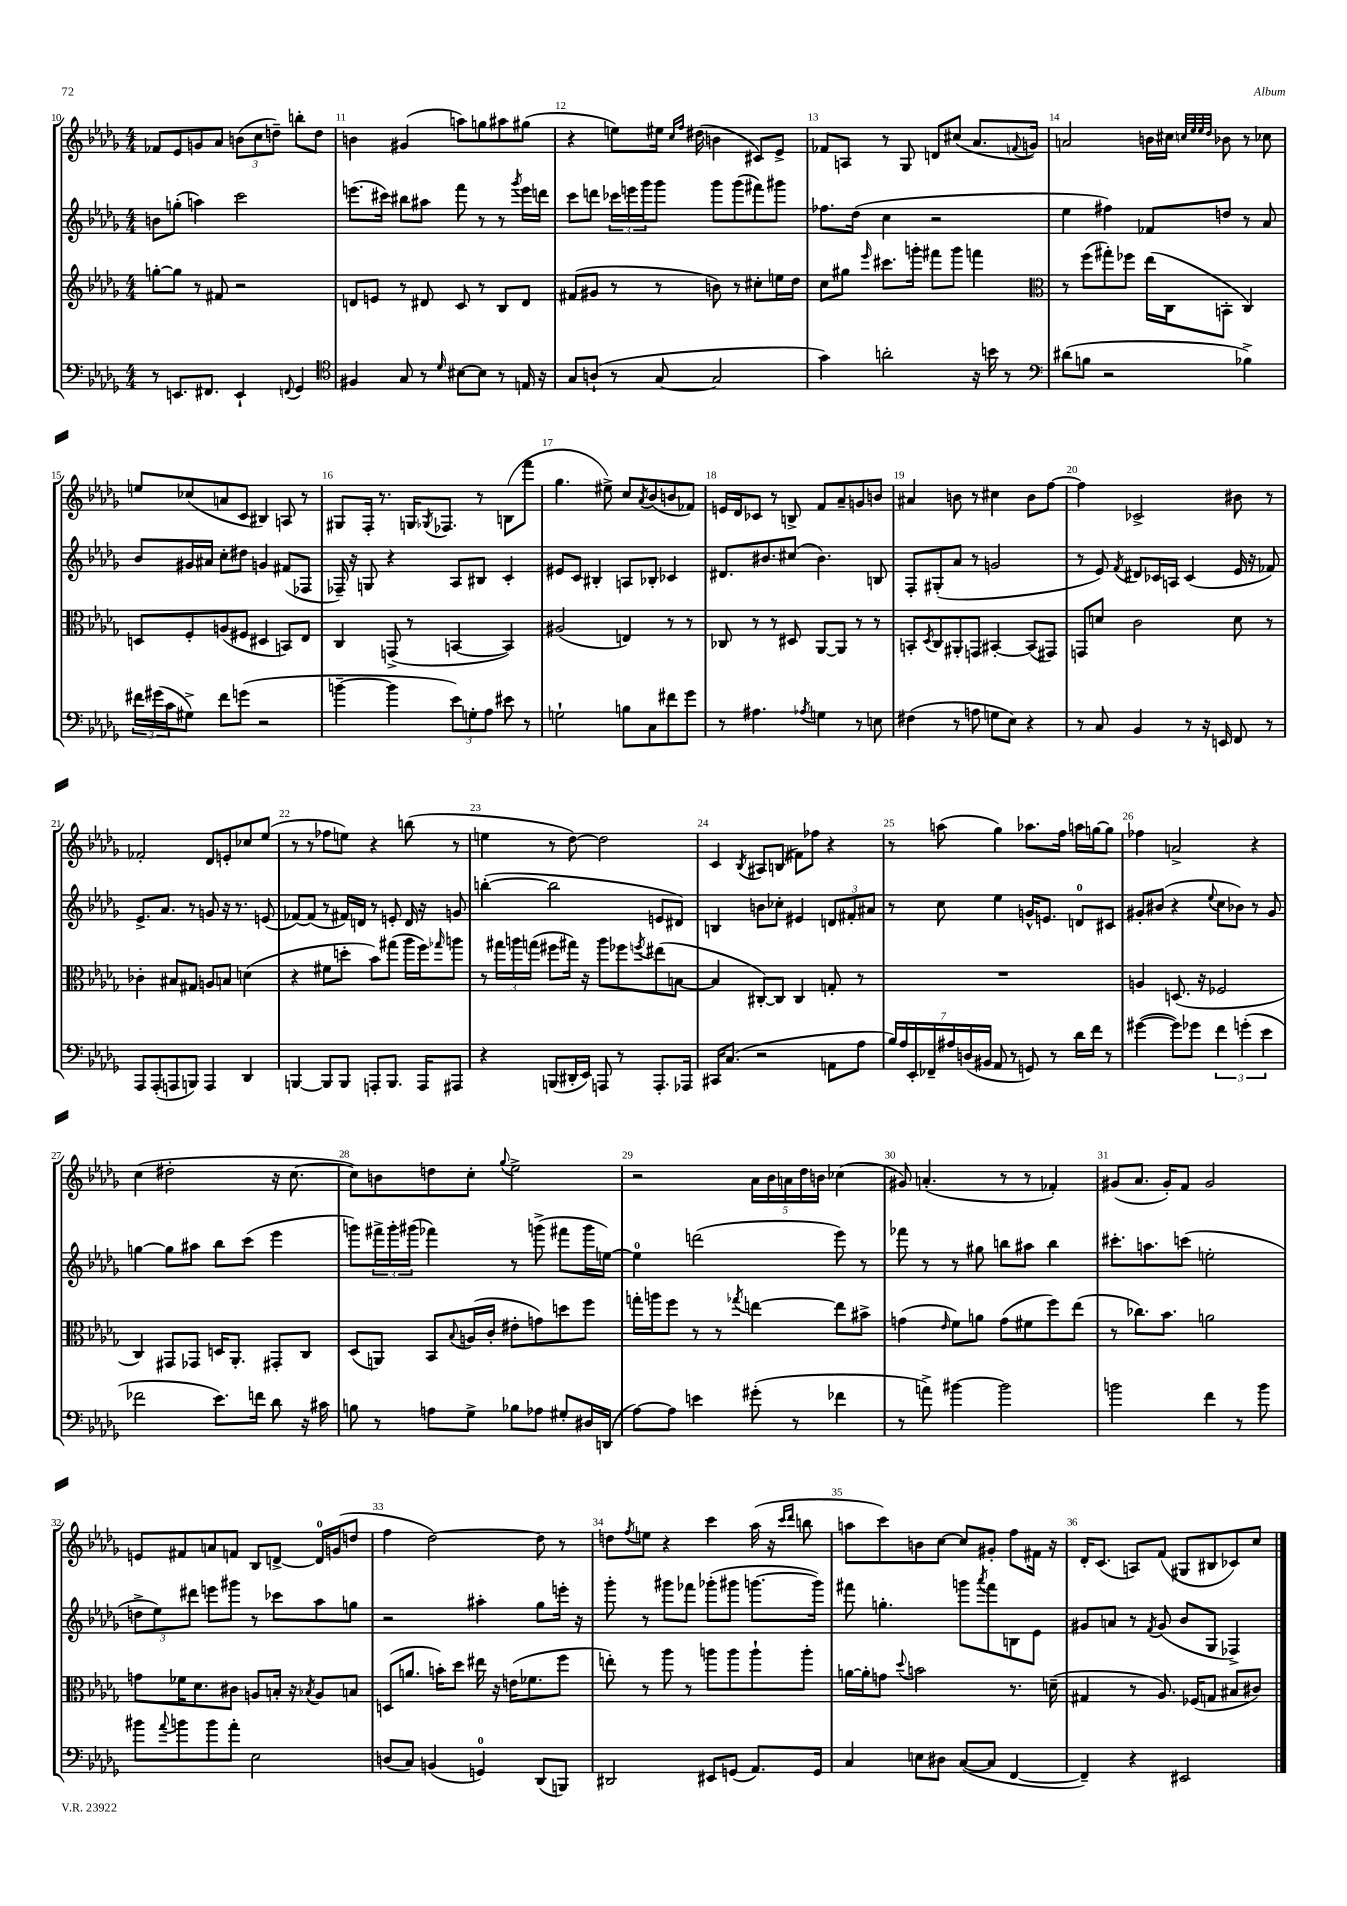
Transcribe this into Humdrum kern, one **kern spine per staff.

**kern	**kern	**kern	**kern
*part4	*part3	*part2	*part1
*staff4	*staff3	*staff2	*staff1
*clefF4	*clefG2	*clefG2	*clefG2
*k[b-e-a-d-g-]	*k[b-e-a-d-g-]	*k[b-e-a-d-g-]	*k[b-e-a-d-g-]
*M4/4	*M4/4	*M4/4	*M4/4
=10	=10	=10	=10
8r	[8ggn'\L	8bn\L	8f-X/L
8.EEn/L	8gg\J]	(8ggn'\J	8e-/
.	8r	4aan\)	8gn/
8.FF#X/J	.	.	.
.	8f#X/	.	8a-/J
4EE`/	2r	2ccc\	(12bn\L
.	.	.	12cc\
.	.	.	12ddn~\J)
8qqFFn/	.	.	.
4GG-/	.	.	8bbn'\L
.	.	.	8dd\J
=11	=11	=11	=11
*clefC4	*	*	*
4F#X/	8dn/L	(8.eeen\L	4bn\
.	8en/J	.	.
.	.	16ccc#X\Jk)	.
8G-/	8r	8bb#X\L	(4g#X/
8r	8d#X/	8aa#X\J	.
16qqd-/	.	.	.
[8B#X\L	8c/	8fff\	8aan\L)
8B#\J]	8r	8r	8ggn\
8r	8B-/L	8r	8aa#X\
.	.	8qggg-/	.
16En/	8d#/J	16eee\LL	(8gg#X\J
16r	.	16dddn\JJ	.
=12	=12	=12	=12
8G-/L	(8f#X/L	8ccc\L	4r
(8An`/J	8g#X/J	8dddn\J	.
8r	8r	24ccc-X\LL	8een\L)
.	.	24eeen\	.
.	.	24ggg-\J	.
[8G-/	8r	8ggg-\J	16ee#X\Jk
.	.	.	16qqcc/LL
.	.	.	16qqff/JJ
.	.	.	(16dd#X\
2G-/]	8bn\)	8ggg-\L	4bn\
.	8r	(8ggg-\	.
.	8cc#X'\L	8fff#X\)	8c#X/L)
.	16een\L	8ggg#X\J	8e-^/J
.	16dd-\JJ	.	.
=13	=13	=13	=13
4g-\)	8cc\L	8.ff-X\L	8f-X/L
.	8gg#X\J	.	8An/J
.	.	(16dd-\Jk	.
.	16qqeee-/	.	.
2an'\	8.ccc#X\L	4cc\	8r
.	.	.	8G-/
.	16gggn'\Jk	.	.
.	8fff#X\L	2r	8dn/L
.	8ggg\J	.	(8cc#X/J
16r	4fffn\	.	8.a-/L
16bn\	.	.	.
8r	.	.	.
.	.	.	8qqfn/
.	.	.	16gn/Jk)
=14	=14	=14	=14
*clefF4	*clefC3	*	*
(8d#X\L	8r	4ee-\	2an/
8Bn\J	(8ff\L	.	.
2r	8gg#X'\)	4ff#X\)	.
.	8ff-X\J	.	.
.	(16ee-\LL	8f-X/L	16bn\LL
.	16C\J	.	16cc#X\JJ
.	.	.	32qqccn/LLL
.	.	.	32qqee-/
.	.	.	32qqee-/
.	.	.	32qqdd-/JJJ
.	8BBn'\J	8ddn/J	8b-X\
4B-X^\)	4C/)	8r	8r
.	.	8a-/	8cc-X\
!!LO:LB:g=z
=15	=15	=15	=15
24f#X\LL	8Dn/L	8b-/L	8een/L
(24g#X\	.	.	.
24c\J	.	.	.
8G#X^\J)	8F'/	16g#X/L	(8cc-X/
.	.	16a#X/JJ	.
8f#\L	(8An/	8cc'\L	8an/
(8gn\J	8F#X/J	8dd#X\J	8c/J
2r	4D#X/	4gn/	4B#X/)
.	8BBn/L)	(8f#X/L	8An/
.	8E-/J	8F-X/J	8r
=16	=16	=16	=16
[4bn~\	4C/	16F-X~/)	8G#X/L
.	.	16r	.
.	.	8Gn/	16F'/Jk
.	.	.	8.r
4b\]	(8GGn^/	4r	.
.	8r	.	16Gn/KL
.	.	.	8qG-X/
.	.	.	8.F-X/J
12e-\L)	[4BBn/	8A-/L	.
12Gn'\	.	.	.
.	.	8B#X/J	8r
12A-\J	.	.	.
8e#X\	4BB/])	4c'/	(8Bn\L
8r	.	.	8fff\J
=17	=17	=17	=17
2Gn`\	(2A#X/	8e#X/L	4.gg-\
.	.	8c/J	.
.	.	4B#X'/	.
.	.	.	8ee#X^\)
8Bn\L	4En/)	8An/L	8cc/L
.	.	.	8qa-/
8C\	.	8B-X'/J	(8b-/
8f#X\	8r	4c-X/	8bn/
8g-\J	8r	.	8f-X/J)
=18	=18	=18	=18
8r	8C-X/	8.d#X/L	16en/LL
.	.	.	16d-/J
4.A#X\	8r	.	8c-X/J
.	.	8.b#X/	.
.	8r	.	8r
.	8D#X/	(8cc#X/J	8Bn^/
8qA-X/	.	.	.
4Gn\	[8AA-/L	4.b#\)	8f/L
.	8AA-/J]	.	8a-~/
8r	8r	.	8gn/
8En\	8r	8Bn/	8bn/J
=19	=19	=19	=19
(4F#X\	8BBn'/L	8F'/L	4a#X/
.	8qD-/	.	.
.	8C/	(8G#X'/	.
8r	8AA#X'/	8a-/J	8bn\
8An\	8GGn/J	8r	8r
8Gn\L	[4BB#X'/	2gn/	4cc#X\
8E-\J)	.	.	.
4r	(8BB#/L]	.	8b\L
.	8GG#X/J)	.	[8ff\J
=20	=20	=20	=20
8r	8GGn/L	8r	4ff\]
8C/	8dn/J	8e-/)	.
.	.	8qf/	.
4BB-/	2c\	8d#X/L	2c-X^/
.	.	16c-X/L	.
.	.	16An/JJ	.
8r	.	(4c-/	.
16r	.	.	.
16EEn/	.	.	.
8FF/	8d\	16e-/	8b#X\
.	.	16r	.
8r	8r	8f-X/)	8r
!!LO:LB:g=z
=21	=21	=21	=21
8AAA-/L	4c-X'\	8.e-^/L	2f-X'/
(8AAA-'/	.	.	.
.	.	8.a-/J	.
8AAAn/	8B#X/L	.	.
8BBBn/J)	8G#X/J	8r	.
4AAA/	8An/L	8gn/	8d-/L
.	8Bn/J	16r	8en'/
.	.	8.r	.
4DD-/	(4dn\	.	8cc-X/
.	.	(8en/	(8ee-/J
=22	=22	=22	=22
[4BBBn/	4r	[8f-X/L)	8r
.	.	(8f-/J]	8r
8BBB/L]	8f#X\L	8r	8ff-X\L
8BBB/J	8ddn'\J	16f#X/LL)	8een\J)
.	.	16dn/JJ	.
8AAAn'/L	8b-\L)	8r	4r
8.BBB/J	(8gg#X\J	8en'/	.
.	16aa-\LL	16d/	(8bbn\
16AAA/KL	16ff\J)	16r	.
.	16qqgg-X/	.	.
8AAA#X/J	8aan\J	8gn/	8r
=23	=23	=23	=23
4r	8r	([4bbn'\	4een\
.	24gg#X\LL	.	.
.	24aan\	.	.
.	(24ggn\JJ	.	.
(8BBBn/L	8ff#X\L	2bb\]	8r
16DD#X'/L	16gg#X\Jk)	.	[8dd-\)
16EE-/JJ)	16r	.	.
8AAAn/	8aa\L	.	2dd-\]
8r	8ff-X\	.	.
.	8qffn/	.	.
8.AAA'/L	(8ee#X\	8en/L	.
.	[8Bn\J	8d#X/J)	.
16AAA-X/Jk	.	.	.
=24	=24	=24	=24
16CC#X/KL	4B/]	4Bn/	4c/
(8.C/J	.	.	.
.	.	.	8qB-/
2r	[8C#X'/L)	8bn\L	8A#X/L
.	8C#/J]	8cc-X'\J	(8Bn/J
.	4C#/	4e#X/	8f#X\L)
.	.	.	8ff-X\J
8AAn\L	8Gn'/	12dn/L	4r
.	.	12f#X'/	.
8A-\J	8r	.	.
.	.	12a#X/J	.
=25	=25	=25	=25
28B-/LL)	1r	8r	8r
28A-/	.	.	.
28EE-'/	.	.	.
28FF-X~/	.	.	.
.	.	8cc\	(8aan\
28A#X/	.	.	.
(28Dn/	.	.	.
28BB#X/JJ	.	.	.
8AA-/	.	4ee-\	4gg-\)
8r	.	.	.
8GGn/)	.	16gn^^/KL	8.aa-X\L
.	.	8.en/J	.
8r	.	.	.
.	.	.	16ff\Jk
16d-\LL	.	8dn/L	16aan\LL
16f\JJ	.	.	[16ggn\J
8r	.	8c#X/J	8gg\J]
=26	=26	=26	=26
([4g#X\	4An/	8g#X'/L	4ff-X\
.	.	(8b#X/J	.
8g#\L])	(8.Dn/	4r	2an^/
8g-X\J	.	.	.
.	16r	.	.
.	.	8qqee-/	.
6f\	2F-X/	8cc\L	.
.	.	8b-X\J)	.
(6gn'\	.	.	.
.	.	8r	4r
6e-\	.	.	.
.	.	8g#/	.
!!LO:LB:g=z
=27	=27	=27	=27
2f-X\	4C/)	[4ggn\	(4cc\
.	8GG#X/L	8gg\L]	2dd#X'\
.	8GG-X/J	8aa#X\J	.
8.e-\L)	16Dn/KL	8bb-\L	.
.	8.AA-'/J	.	.
.	.	(8ccc\J	.
16fn\Jk	.	.	.
8d-\	8GG#X'/L	4eee-\	16r
.	.	.	[8.cc\
16r	8C/J	.	.
16c#X\	.	.	.
=28	=28	=28	=28
8Bn\	(8D-/L	8gggn\L)	8cc\L])
8r	8AAn/J)	24fff#X^\L	8bn\
.	.	24ggg'\	.
.	.	(24ggg#X\JJ	.
8An\L	8BB-/L	4fff-X\)	8ddn\
.	8qqB-/	.	.
8G-^\J	(16An/L	.	8cc'\J
.	16c'/JJ	.	.
.	.	.	8qqgg-/
8B-X\L	8e#X'\L	8r	2ee-^\
8A-X\J	8gn\)	(8gggn^\	.
8G#X'/L	8ddn\	8fff#X\L	.
16D#X/L	8ff\J	16ggg\L	.
(16DDn/JJ	.	[16een\JJ)	.
=29	=29	=29	=29
[8A-\L)	16ggn'\LL	4ee\]	2r
.	16aan\J	.	.
8A-\J]	8ff\J	.	.
4en\	8r	(2dddn\	.
.	8r	.	.
.	8qgg-X/	.	.
(8g#X'\	[4een\	.	20a-\LL
.	.	.	20b-\
.	.	.	20an\
8r	.	.	.
.	.	.	20dd-\
.	.	.	20bn\JJ
4f-X\	8ee\L]	8eee-\)	(4cc-X\
.	8b#X^\J	8r	.
=30	=30	=30	=30
8r	(4gn\	8fff-X\	8g#X/)
8an^\)	.	8r	(4.an'/
.	16qqe-/	.	.
[4b#X\	8f\L)	8r	.
.	8an\J	8gg#X\	.
2b#\]	(8g\L	8bbn\L	8r
.	8f#X\	8aa#X\J	8r
.	8ff\)	4bb\	4f-X'/)
.	(8ee-\J	.	.
=31	=31	=31	=31
2bn\	8r	8.ccc#X'\L	(8g#X/L
.	8.cc-X\L)	.	8.a-/J
.	.	8.aan\	.
.	8.b-\J	.	16g#'/KL)
.	.	(8cccn\J	8f/J
4f\	2an\	2een'\	2g#/
8r	.	.	.
8b\	.	.	.
!!LO:LB:g=z
=32	=32	=32	=32
8b#X\L	8gn\L	12ddn^\L	8en/L
.	.	12ee-\)	.
8qqa-/	.	.	.
8bn\	16f-X\K	.	8f#X/
.	.	12ddd#X\J	.
.	8.d-\	.	.
8b\	.	8eeen\L	8an/
8a-'\J	8c#X\J	8ggg#X\J	8fn/J
2E-\	8An/L	8r	8B-/L
.	16Bn'/Jk	8ccc-X\L	[8dn^/J
.	16r	.	.
.	8qB-X/	.	.
.	8A/L	8aa-\	16d/LL]
.	.	.	(16gn/J
.	8Bn/J	8ggn\J	8ddn/J
=33	=33	=33	=33
(8Dn/L	(8Dn/L	2r	4ff\
8C/J)	8.an/J	.	.
(4BBn/	.	.	[2dd-\)
.	16bn'\KL)	.	.
.	8dd-\J	.	.
4GGn/)	16ee#X\	4aa#X'\	.
.	16r	.	.
.	(16en\KL	.	.
.	8.f-X\	.	.
(8DD-/L	.	8gg-\L	8dd-\]
8BBBn/J)	8ff\J	16eeen'\Jk	8r
.	.	16r	.
=34	=34	=34	=34
2DD#X/	8een'\)	8ggg-'\	8ddn\L
.	.	.	8qff/
.	8r	8r	8een\J
.	8aa-\	8ggg#X\L	4r
.	8r	8fff-X\J	.
8EE#X/L	8aan\L	(8ggg-X'\L	4ccc\
(8GGn/J	8aa\	8ggg#X\J	.
8.AA-/L)	8aa`\	[8.gggn\L	(16aa-\
.	.	.	16r
.	.	.	16qqccc/LL
.	.	.	16qqddd-/JJ
.	8aa'\J	.	8bbn\
16GG/Jk	.	16ggg\Jk])	.
=35	=35	=35	=35
4C/	[16an\LL	8fff#X\	8aan\L
.	16a'\J]	.	.
.	8gn\J	4.ggn'\	8ccc\)
.	8qqdd-/	.	.
8En\L	2bn\	.	8bn\
8D#X\J	.	.	[8cc\J
([8C/L	.	8gggn\L	8cc/L]
.	.	8qaaa-/	.
8C/J]	.	8fff#\	8g#X'/J
[4FF/	8.r	8Bn\	8ff\L
.	.	8e-\J	16f#X\Jk
.	(16dn~\	.	16r
=36	=36	=36	=36
4FF~/])	4G#X/	8g#X/L	16d-'/KL
.	.	.	(8.c/J
.	.	8an/J	.
4r	8r	8r	8An/L)
.	.	8qf/	.
.	8.A-/)	(8g#/	(8f/J
2EE#X/	.	8b-/L	8G#X/L
.	(16F-X/KL	.	.
.	8Gn/J	8G-/J	8B#X/
.	8B#X/L	4F-X^/)	8c-X/)
.	8c#X/J)	.	8cc/J
==	==	==	==
*-	*-	*-	*-
